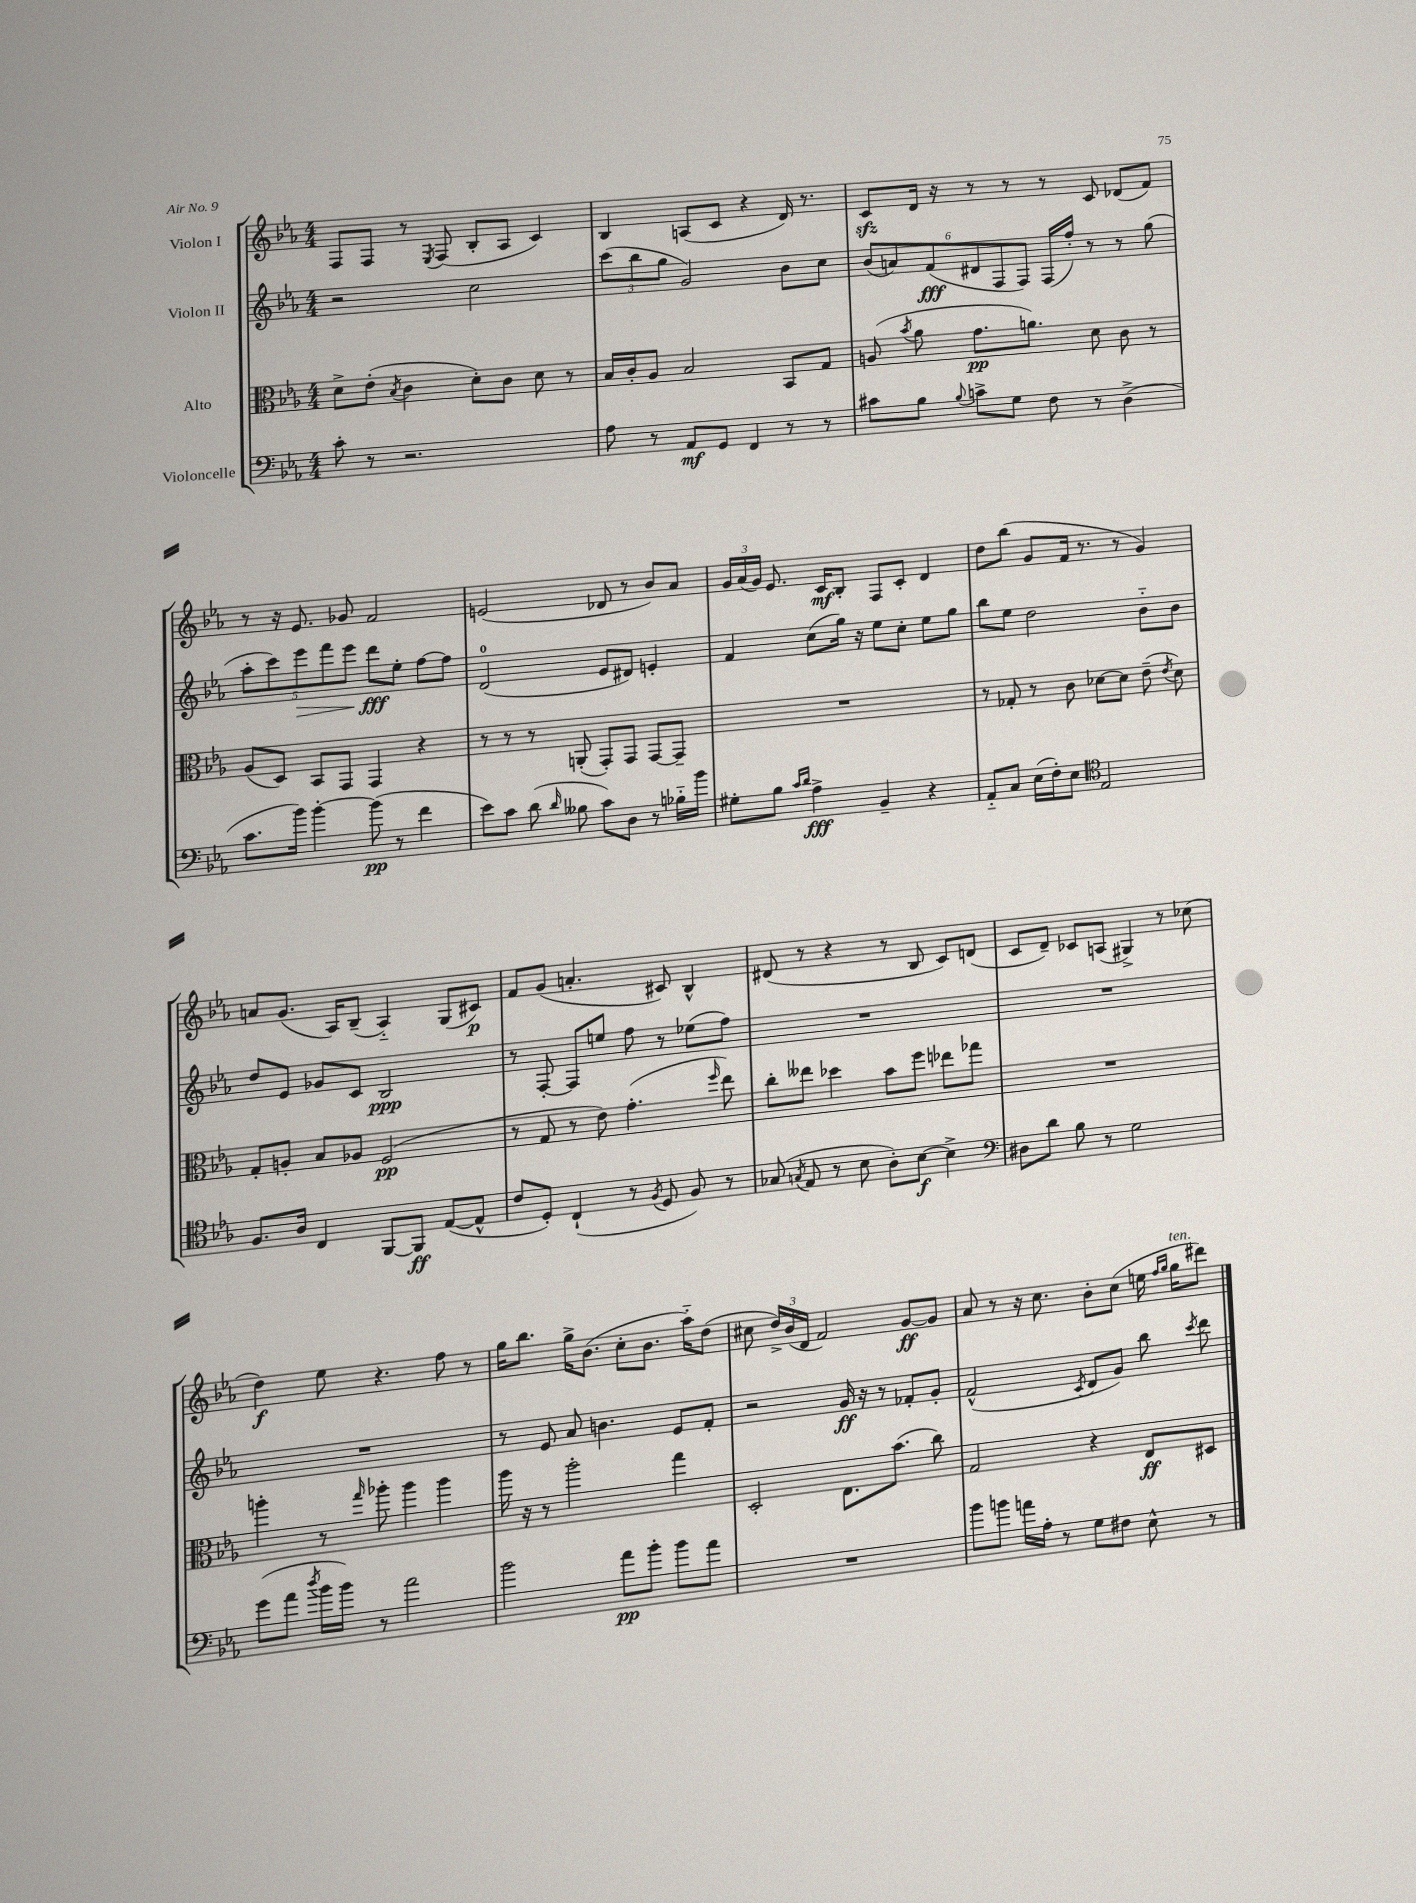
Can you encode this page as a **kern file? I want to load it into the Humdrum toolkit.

**kern	**kern	**kern	**kern
*staff4	*staff3	*staff2	*staff1
*clefF4	*clefC3	*clefG2	*clefG2
*k[b-e-a-]	*k[b-e-a-]	*k[b-e-a-]	*k[b-e-a-]
*M4/4	*M4/4	*M4/4	*M4/4
8c'\	8d^\L	2r	8F/L
8r	(8e-'\J	.	8F/J
.	8qB-/	.	.
2.r	4c\	.	8r
.	.	.	8qE-/
.	.	.	(8F/
.	8d'\L)	2cc\	8B-'/L
.	8c\J	.	8A-/J
.	8d\	.	4c/)
.	8r	.	.
=	=	=	=
8A-\	16B-/LL	(12ccc\L	4B-/
.	16c'/J	.	.
.	.	12bb-\	.
8r	8A-/J	.	.
.	.	12gg\J	.
8AA-/L	2B-/	2g/)	(8A/L
8GG/J	.	.	8c/J
4FF/	.	.	4r
8r	8BB-/L	8b-\L	16d/)
.	.	.	8.r
8r	8G/J	8cc\J	.
=	=	=	=
8c#\L	(8A/	(12b-/L	8c/L
.	.	12a/)	.
.	8qb-/	.	.
8B-\J	8a-\	.	16d/Jk
.	.	(12f/	.
.	.	.	16r
8qqB-/	.	.	.
8c^\L	8.g\L	12d#/	8r
.	.	12F/	.
8G\J	.	.	8r
.	.	12F/J)	.
.	8.a\J)	.	.
8F\	.	(16F/LL	8r
.	.	16ff'/JJ)	.
8r	8d\	8r	8c/
(4D^\	8c\	8r	(8d-/L
.	8r	(8gg\	8f/J)
=	=	=	=
8.c\L	(8A-/L	10aa-'\L	8r
.	.	10ccc\)	.
.	8D/J)	.	16r
16b-\Jk)	.	.	8.e-/
.	.	10eee-\	.
[4b-'\	8BB-/L	.	.
.	.	10fff\	.
.	8GG/J	.	8g-/
.	.	10eee-\J	.
(8b-\]	4GG/	8ddd\L	2f/
8r	.	8ee-'\J	.
4f\	4r	[8ff\L	.
.	.	8ff\]J	.
=	=	=	=
8e-\L)	8r	(2d/	(2e/
8c\J	8r	.	.
(8d\	8r	.	.
16qqd/	.	.	.
8B--\	(8AA'/	.	.
8c\L)	8GG'/L)	8e-/L	8d-/
8D\J	8GG/J	8d#/J)	8r
8r	[8GG/L	4e'/	8b-/L)
16B-'~\LL	8GG~/]J	.	8a-/J
16b-\JJ	.	.	.
=	=	=	=
8G#'\L	1r	4f/	24g/LL
.	.	.	(24a-/
.	.	.	24g/JJ)
8B-\J	.	.	8.e-/
16qqc/LL	.	.	.
16qqd/JJ	.	.	.
4A-^\	.	(8cc\L	.
.	.	.	16c/LK
.	.	16gg\Jk)	8B-'/J
.	.	16r	.
4BB-~/	.	8ee-\L	8F/L
.	.	8cc'\J	8c'/J
4r	.	8ee-\L	4d/
.	.	8gg\J	.
=	=	=	=
8AA-'~/L	8r	8bb-\L	8dd\L
8C/J	8G-'/	8ee-\J	(8bb-\J
(16E-\LL	8r	2dd\	8g/L
16F'\J)	.	.	.
8E-\J	8c\	.	16f/Jk
.	.	.	8.r
*clefC4	*	*	*
2E-/	[8d-\L	.	.
.	8d-\]J	.	8r
.	(8e-~\	8b-'~\L	4g/)
.	8qe-/	.	.
.	8d-\)	8b-\J	.
=	=	=	=
8.F/L	8G'/L	8dd/L	8a/L
.	8A'/J	8e-/J	(8.g/J
16A-/Jk	.	.	.
4C/	8B-/L	8g-/L	.
.	.	.	16A-/LK)
.	8A-/J	8c/J	(8B-~/J
[8FF/L	(2F/	2B-/	4A-'~/)
8FF/]J	.	.	.
([8E-/L	.	.	(8G/L
8E-^^/]J	.	.	8c#/J)
=	=	=	=
8c/L	8r	8r	8f/L
8D'/J)	8G/	[8F'/	(8g/J
(4C`/	8r	8F/]L	4.a'/
.	8e-\)	8ee/J	.
8r	(4.g'\	8ff\	.
8qF/	.	.	.
8D/	.	8r	8c#/)
8F/)	.	(8ee-\L	4B-^^/
.	16qqff/	.	.
8r	8ee-\)	8ff\J)	.
=	=	=	=
(8G-/	8cc'\L	1r	(8d#/
8qG/	.	.	.
8E-/	8ee--\J	.	8r
8r	4dd-\	.	4r
8B-\	.	.	.
8A-'\L)	8b-\L	.	8r
[8B-\J	8ff\J	.	8B-/
4B-^\]	8ee-\L	.	8c/L)
.	8gg-\J	.	(8d/J
=	=	=	=
*clefF4	*	*	*
8D#\L	1r	1r	8c/L
8d\J	.	.	8d~/J)
8B-\	.	.	8c-/L
8r	.	.	(8A/J
2G\	.	.	4G#^/)
.	.	.	8r
.	.	.	(8cc-\
=	=	=	=
(8g\L	4aa'\	1r	4dd\)
8a-\J	.	.	.
8qdd/	.	.	.
16b-\LL	8r	.	8ee-\
16b-\JJ)	.	.	.
.	16qqgg/	.	.
8r	8aa-'\	.	4.r
2a-\	4aa-\	.	.
.	4aa-\	.	8ff\
.	.	.	8r
=	=	=	=
2b-\	16aa-\	8r	16gg\LK
.	16r	.	8.bb-\J
.	8r	8e-/	.
.	2aa-'\	8a-/	16gg^\LK
.	.	.	(8.b-\J
.	.	4.b\	.
8a-\L	.	.	8cc'\L
8b-'\J	.	.	8.b-\J
8b-\L	4gg\	8e-/L	.
.	.	.	16aa-'~\LK)
8a-\J	.	8f'/J	(8dd\J
=	=	=	=
1r	2D'/	2r	8cc#\
.	.	.	24dd^/LL)
.	.	.	(24b-/
.	.	.	24d/JJ
.	.	.	2f/)
.	8.E-\L	16g/	.
.	.	16r	.
.	.	8r	.
.	(8.b-\J	.	.
.	.	8f-'/L	[8g/L
.	8cc\)	8g'/J	8g/]J
=	=	=	=
8b-\L	2G/	(2f^^/	8a-/
8b\J	.	.	8r
16a\LL	.	.	16r
16A-'\JJ	.	.	8.cc\
8r	.	.	.
.	.	8qc/	.
8G\L	4r	8d/L	8b-'\L
8F#\J	.	8g/J)	(8cc\J
8E-^^\	8E-/L	8bb-\	16ee\
.	.	.	16qqff/LL
.	.	.	16qqgg/JJ
.	.	.	16gg\LK
.	.	8qccc/	.
8r	8D#/J	8ddd\	8ddd#\J)
==	==	==	==
*-	*-	*-	*-
